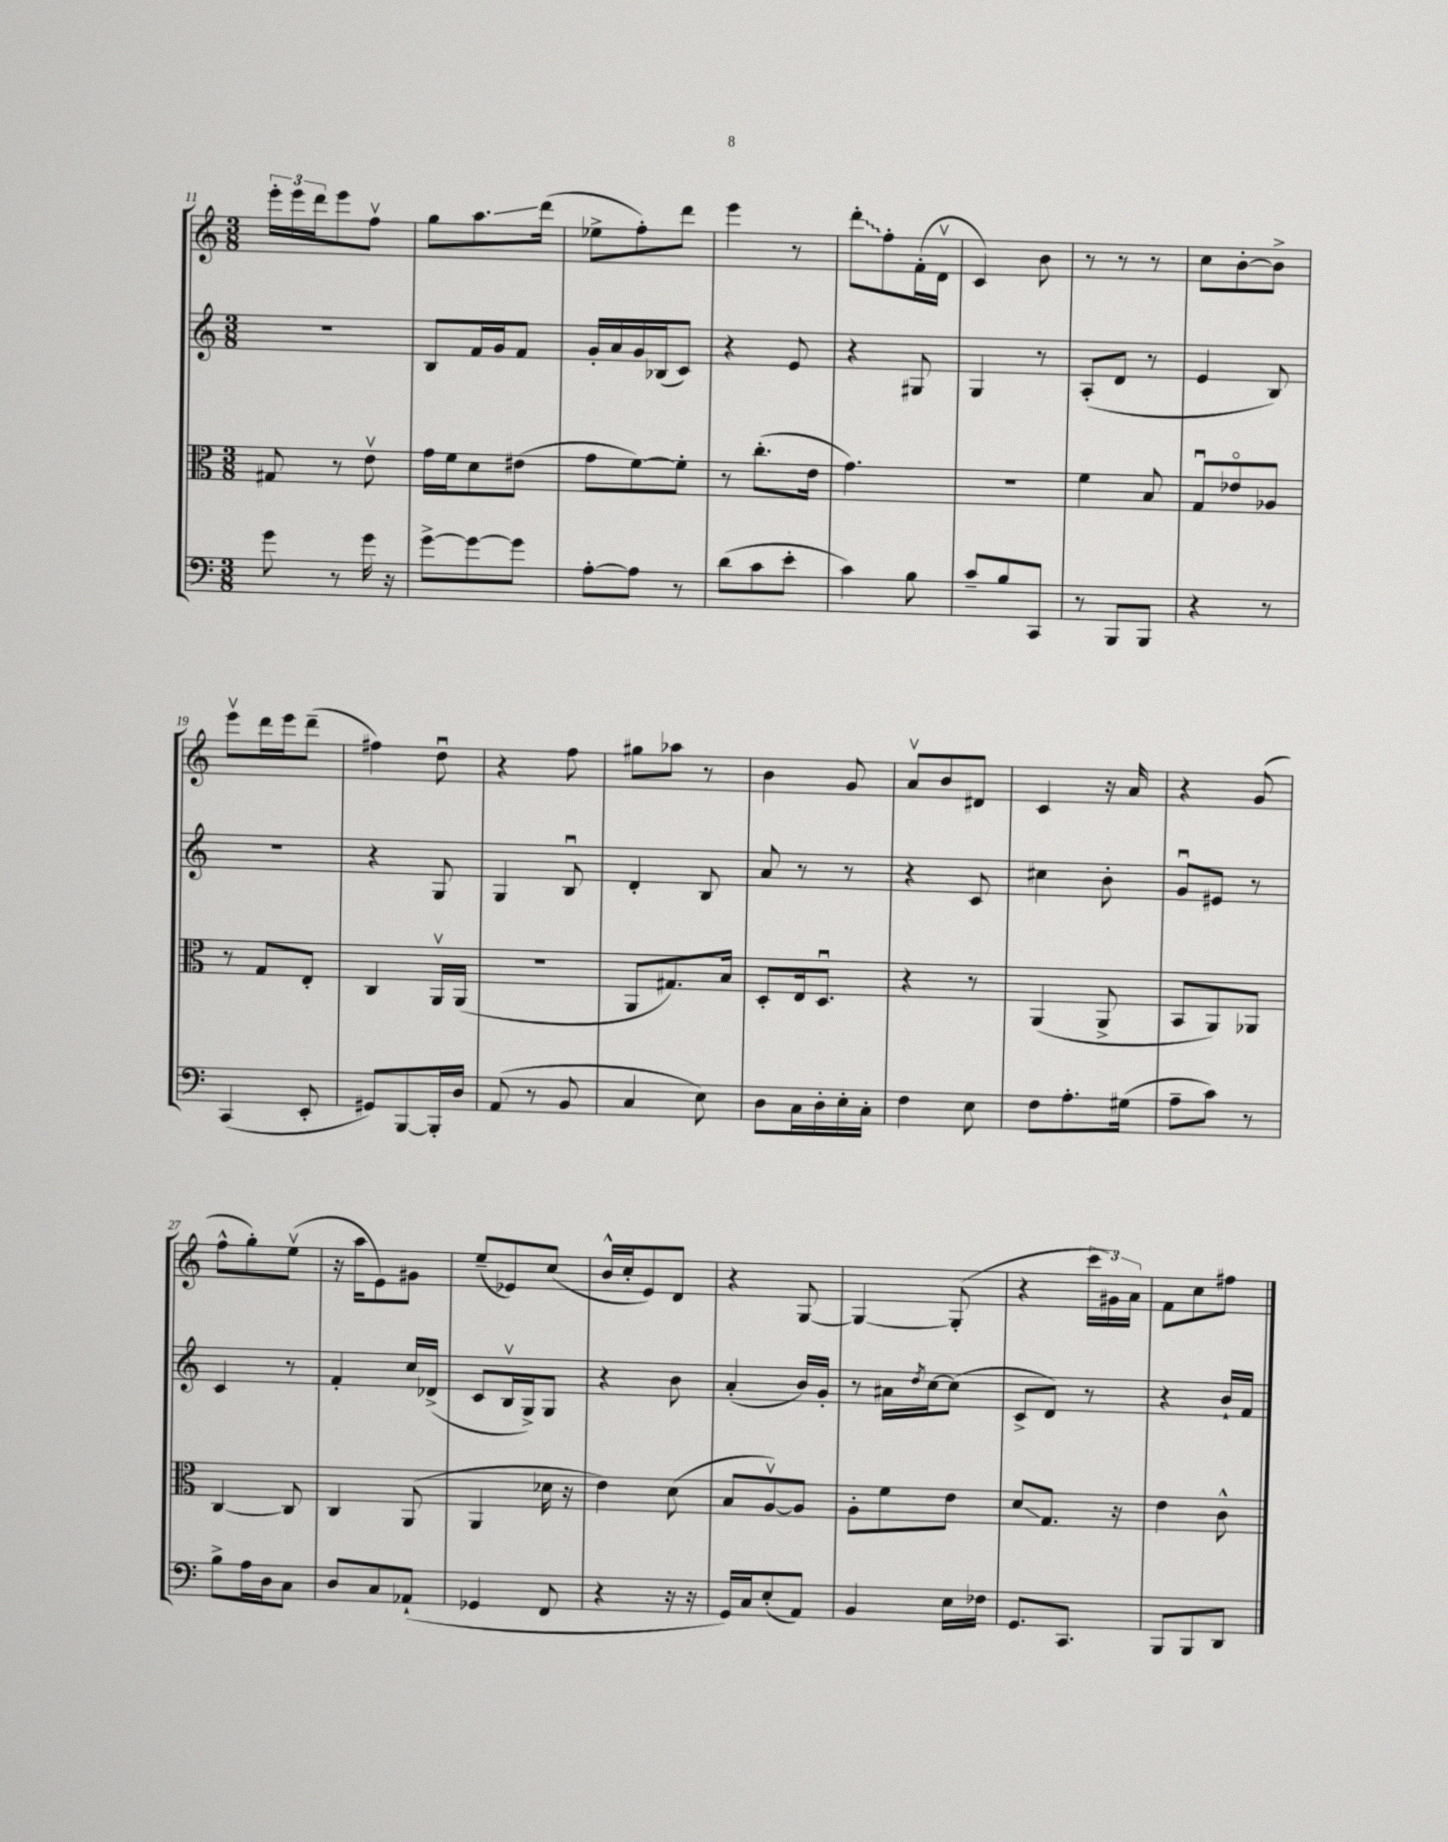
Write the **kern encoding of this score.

**kern	**kern	**kern	**kern
*staff4	*staff3	*staff2	*staff1
*clefF4	*clefC3	*clefG2	*clefG2
*k[]	*k[]	*k[]	*k[]
*M3/8	*M3/8	*M3/8	*M3/8
8g\	8G#/	4.r	24eee'\LL
.	.	.	24eee\
.	.	.	24ddd\J
8r	8r	.	8eee\
16g\	8ev\	.	8ffv\J
16r	.	.	.
=	=	=	=
[8g^\L	16g\LL	8B/L	8gg\L
.	16f\J	.	.
8g\_	8d\	16f/L	8.aa\
.	.	16g/J	.
8g\]J	(8e#\J	8f/J	.
.	.	.	(16ddd\Jk
=	=	=	=
[8A'\L	8g\L	16g'/LL	8ee-^\L
.	.	16a/	.
8A\]J	[8f\)	16g/	8ff'\)
.	.	(16B-/J	.
8r	8f'\]J	8c/J)	8ddd\J
=	=	=	=
(8d\L	8r	4r	4eee\
8c\	(8.cc'\L	.	.
8e'\J	.	8e/	8r
.	16e\Jk	.	.
=	=	=	=
4c\)	4.g\)	4r	8ddd'\L
.	.	.	8ff'\
8B\	.	8G#/	(16f'\L
.	.	.	16dv\JJ
=	=	=	=
8c~/L	4.r	4G/	4c/)
8B/	.	.	.
8CC/J	.	8r	8b\
=	=	=	=
8r	4f\	(8A'/L	8r
8BBB/L	.	8d/J	8r
8BBB/J	8B/	8r	8r
=	=	=	=
4r	8Gu/L	4e/	8cc\L
.	8e-o/	.	[8b'\
8r	8A-/J	8B/)	8b^\]J
=	=	=	=
(4CC/	8r	4.r	8eeev\L
.	8G/L	.	16ddd\L
.	.	.	16eee\J
8EE'/	8E'/J	.	(8ddd~\J
=	=	=	=
8GG#/L)	4C/	4r	4ff#\)
[8BBB/	.	.	.
16BBB'/]L	16AAv/LL	8G/	8ddu\
16D/JJ	(16AA/JJ	.	.
=	=	=	=
(8AA/	4.r	4G/	4r
8r	.	.	.
8BB/	.	8Bu/	8ff\
=	=	=	=
4C/	8AA/L	4d'/	8gg#\L
.	8.G#/)	.	8aa-\J
8E\)	.	8B/	8r
.	16B/Jk	.	.
=	=	=	=
8D\L	8D'/L	8a/	4b\
16C\L	16E/k	8r	.
16D'\	8.Du/J	.	.
16E'\	.	8r	8g/
16C'\JJ	.	.	.
=	=	=	=
4F\	4r	4r	8av/L
.	.	.	8b/
8E\	8r	8c/	8d#/J
=	=	=	=
8F\L	(4AA/	4cc#\	4c/
8.A'\	.	.	.
.	8AA^/	8b'\	16r
(16G#\Jk	.	.	16a/
=	=	=	=
8A~\L	8BB/L	8gu/L	4r
8c\J)	8AA/)	8e#/J	.
8r	8AA-/J	8r	(8g/
=	=	=	=
8B^\L	[4C/	4c/	8ff^^\L
16A\L	.	.	8gg'\)
16D\J	.	.	.
8C\J	8C/]	8r	(8eev\J
=	=	=	=
8D/L	4C/	4f'/	16r
.	.	.	16aa\LK
8C/	.	.	8e\)
(8AA-`/J	(8AA/	16cc/LL	8g#\J
.	.	(16d-^/JJ	.
=	=	=	=
4GG-/	4AA/	8c/L	(8ee~/L
.	.	16Bv/L	8e-/)
.	.	16G^/J)	.
8FF/	16d-\	8G/J	(8cc/J
.	16r	.	.
=	=	=	=
4r	4e\)	4r	16b^^/LL
.	.	.	16cc'/J
.	.	.	8e/)
16r	(8d\	8b\	8d/J
16r	.	.	.
=	=	=	=
16GG/LL)	8B/L	(4a'/	4r
16C/J	.	.	.
(8E'/	[8Av/)	.	.
8AA/J)	8A/]J	16b/LL)	[8G/
.	.	16g'/JJ	.
=	=	=	=
4BB/	8A'\L	8r	4G/_
.	8f\	16a#\LL	.
.	.	8qdd/	.
.	.	[16cc\J	.
16E\LL	8e\J	(8cc\]J	(8G'/]
16F-\JJ	.	.	.
=	=	=	=
8.GG/L	8d/L	8c^/L	4r
.	8.G/J	8d/J)	.
8.CC/J	.	.	.
.	.	8r	24ccc\LL
.	.	.	24g#\)
.	16r	.	.
.	.	.	24a\JJ
=	=	=	=
8BBB/L	4e\	4r	8f\L
8BBB/	.	.	8cc\
8DD/J	8c^^\	16b`/LL	8ff#\J
.	.	16f/JJ	.
==	==	==	==
*-	*-	*-	*-
